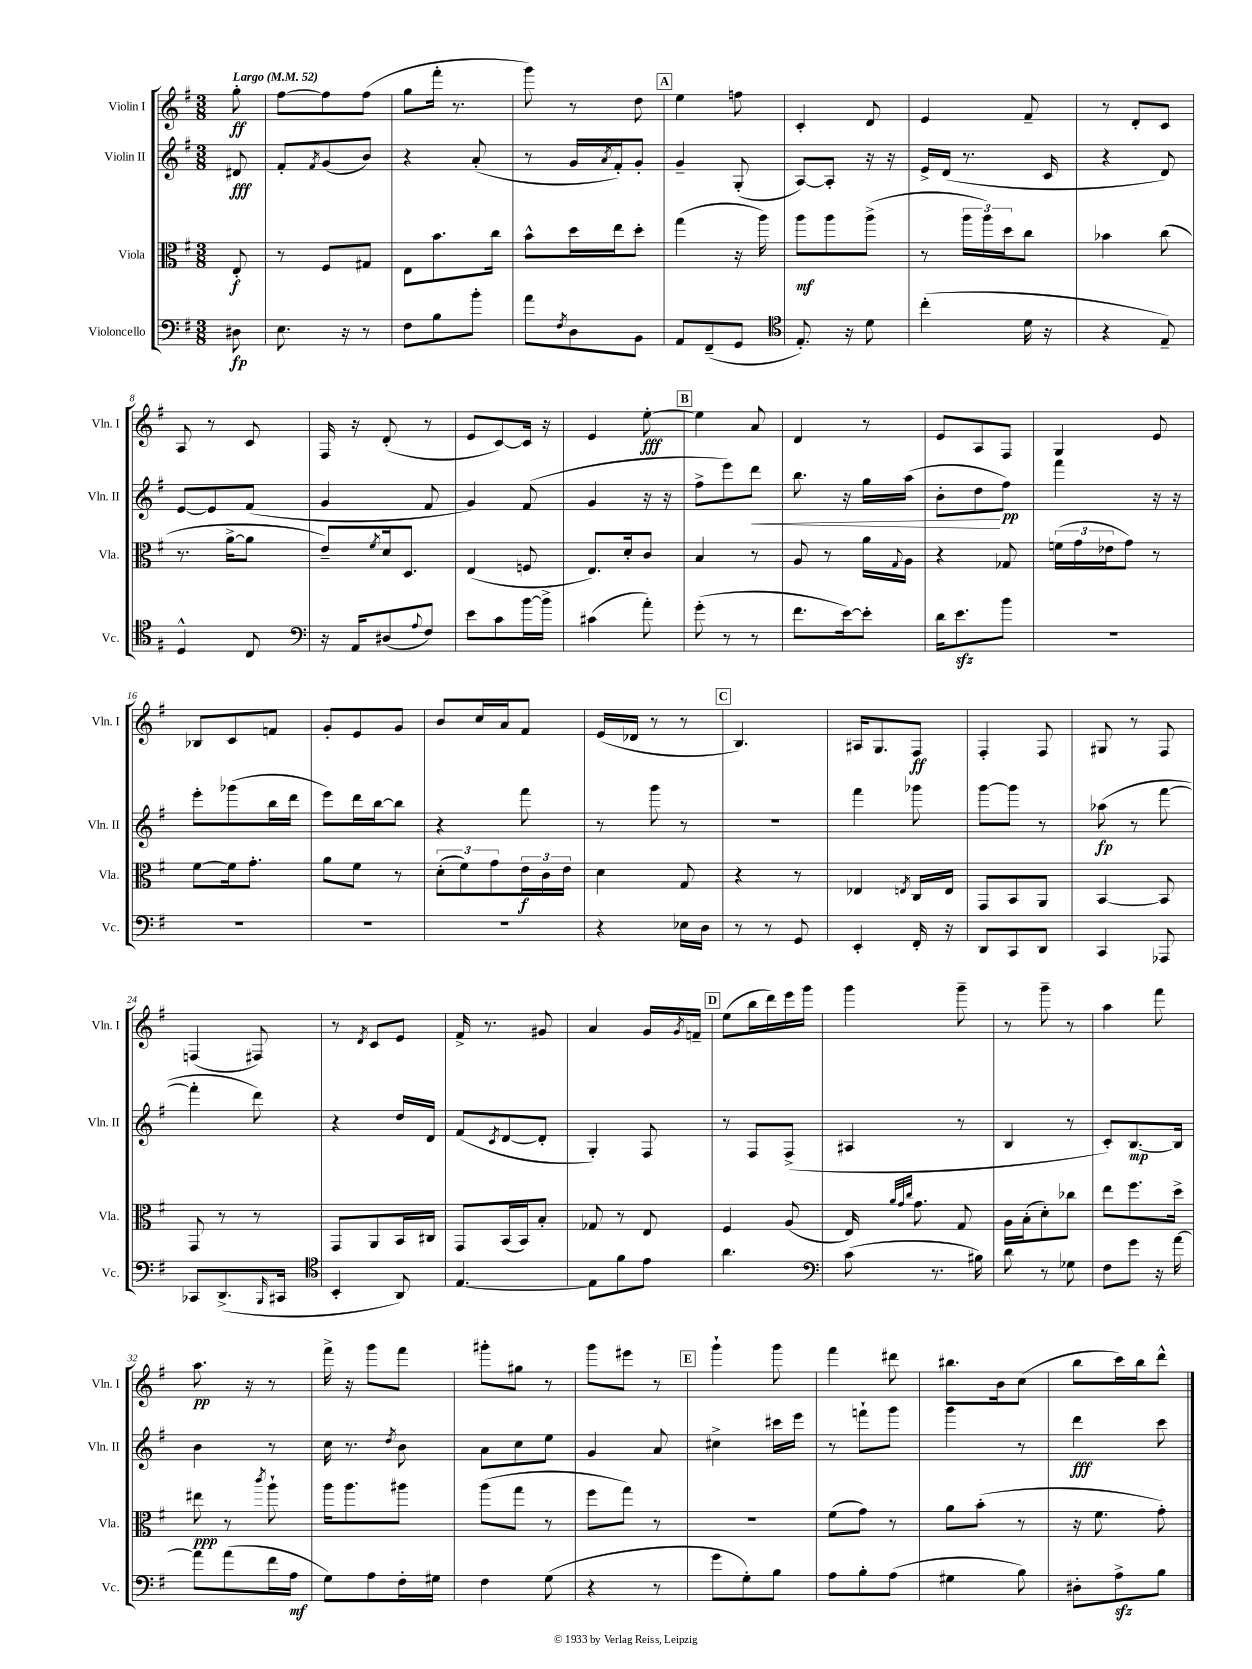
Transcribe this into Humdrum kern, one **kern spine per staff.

**kern	**kern	**kern	**kern
*staff4	*staff3	*staff2	*staff1
*clefF4	*clefC3	*clefG2	*clefG2
*k[f#]	*k[f#]	*k[f#]	*k[f#]
*M3/8	*M3/8	*M3/8	*M3/8
*MM52	*MM52	*MM52	*MM52
8D#	8E'	8d#	8gg'
=	=	=	=
8.E	8r	8f#'	[8ff#
.	.	8qf#	.
.	8F#	(8g	8ff#]
16r	.	.	.
8r	8G#	8b)	(8ff#
=	=	=	=
8F#	8E	4r	8gg
8B	8.b	.	16fff#'
.	.	.	8.r
8b'	.	(8a'	.
.	16cc	.	.
=	=	=	=
8a	8b^^	8r	8ggg)
8qF#	.	.	.
8D	16dd	16g	8r
.	.	8qa	.
.	16ee	16f#')	.
8BB	8dd'	8g'	8dd
=	=	=	=
8AA	(4gg	4g~	4ee
(8FF#~	.	.	.
8GG	16r	(8G'	8ff
.	16aa)	.	.
=	=	=	=
*clefC4	*	*	*
8.E')	8aa	[8A)	4c'
.	8aa	8A']	.
16r	.	.	.
8d	(8aa^	16r	8d
.	.	16r	.
=	=	=	=
(4cc'	8r	16e^	4e
.	.	(16d	.
.	24aa	8.r	.
.	24aa)	.	.
.	24dd	.	.
16d	8cc	.	8f#~
16r	.	16c	.
=	=	=	=
4r	4b-	4r	8r
.	.	.	8d'
8E~)	(8cc	8d)	8c
=	=	=	=
4D^^	8.r	[8e	8A
.	.	8e]	8r
.	[16a^	.	.
8C	8a]	(8f#	8c
=	=	=	=
*clefF4	*	*	*
16r	8e~)	4g	16F#
16AA	.	.	16r
.	8qf#	.	.
(8D#	16d	.	(8d'
.	8.D	.	.
8qqA	.	.	.
8F#)	.	8f#	8r
=	=	=	=
8e	(4E	4g)	8e
8c	.	.	[8c)
[16b	8F	(8f#	16c]
16b^]	.	.	16r
=	=	=	=
(4c#	8.E)	4g	4e
.	16d'	.	.
8a')	8c	16r	[8ee'
.	.	16r	.
=	=	=	=
(8g'	4B	8ff#^	4ee]
8r	.	8eee)	.
8r	8r	8ddd	8a
=	=	=	=
8.f#	8A	8.bb	4d
.	8r	.	.
[16e)	.	16r	.
8e']	16a	16gg	8r
.	8qqG	.	.
.	16A	(16aa	.
=	=	=	=
16d	4r	8b'	8e
8.e	.	.	.
.	.	8dd	8A
8b	8G-	8ff#)	8F#
=	=	=	=
4.r	(24f	4fff#	4G
.	24g	.	.
.	24e-	.	.
.	8g)	.	.
.	8r	16r	8e
.	.	16r	.
=	=	=	=
4.r	[8f#	8eee'	8B-
.	16f#]	(8ggg-	8c
.	8.g'	.	.
.	.	16bb	8f
.	.	16ddd	.
=	=	=	=
4.r	8a	8eee)	8g'
.	8f#	16ddd	8e
.	.	[16bb	.
.	8r	8bb]	8g
=	=	=	=
4.r	(12d'	4r	8b
.	12f#)	.	.
.	.	.	16cc
.	12g	.	.
.	.	.	16a
.	24e	8fff#	8f#
.	24c	.	.
.	24e	.	.
=	=	=	=
4r	4d	8r	(16e
.	.	.	16d-
.	.	8ggg	8r
16E-	8G	8r	8r
16D	.	.	.
=	=	=	=
8r	4r	4.r	4.B)
8r	.	.	.
8GG	8r	.	.
=	=	=	=
4EE'	4E-	4fff#	16A#
.	.	.	8.G
.	8qE	.	.
16FF#'	16C	8ggg-	8F#
16r	16E	.	.
=	=	=	=
8DD	8GG	[8ggg	4F#'
8CC	8BB	8ggg]	.
8DD	8AA	8r	8F#
=	=	=	=
4CC	[4BB	(8aa-	8G#
.	.	8r	8r
8AAA-	8BB]	[8fff#	8F#
=	=	=	=
8CC-	8GG	4fff#']	(4F
(8.DD^	8r	.	.
.	8r	8ddd)	8F#)
16qqBBB	.	.	.
16CC#	.	.	.
=	=	=	=
*clefC4	*	*	*
4BB'	8GG	4r	8r
.	.	.	8qd
.	8AA	.	8c
8AA)	16BB	16dd	8e
.	16C#	16d	.
=	=	=	=
[4.E	8GG	(8f#	16f#^
.	.	.	8.r
.	.	8qc	.
.	(16BB	[8d	.
.	16BB)	.	.
.	8B'	8d']	8g#
=	=	=	=
8E]	8G-	4G')	4a
8f#	8r	.	.
8e	8E	8F#	16g
.	.	.	8qg
.	.	.	16f~
=	=	=	=
4.a	4F#	8r	(8ee
.	.	8F#	16bb
.	.	.	16ddd)
.	(8A	(8F#^	16eee
.	.	.	16ggg
=	=	=	=
*clefF4	*	*	*
(8c	16E)	4A#	4ggg
.	32qqa	.	.
.	32qqg	.	.
.	32qqcc	.	.
.	8.g	.	.
8.r	.	.	.
.	8G	8r	8ggg~
16B#)	.	.	.
=	=	=	=
8d	16A	4B	8r
.	(16B'	.	.
8r	8d')	.	8ggg~
8G-	8cc-	8r	8r
=	=	=	=
8F#	8ee	8c')	4aa
8g	8.ff#	[8.B	.
16r	.	.	8fff#
[16a	16dd^	16B]	.
=	=	=	=
8a]	8ee#	4b	8.aa
(8a	8r	.	.
.	.	.	16r
.	8qccc	.	.
16f#	8aa`	8r	8r
16A	.	.	.
=	=	=	=
8G)	16aa	16cc	16fff#^
.	8.aa	8.r	16r
8A	.	.	8ggg
.	.	8qdd	.
16F#'	8aa#	8b	8fff#
16G#	.	.	.
=	=	=	=
4F#	(8aa	8a	8ggg#'
.	8gg	8cc	8gg#
(8G	8r	8ee	8r
=	=	=	=
4r	8ff#	4g	8ggg
.	8gg)	.	8eee#
8r	8r	8a	8r
=	=	=	=
8g	4.r	4cc#^	4ggg`
8G')	.	.	.
8B	.	16ccc#	8ggg
.	.	16eee	.
=	=	=	=
8A	(8f#	8r	4fff#
8B'	8g)	8fff`	.
(8A	8r	8ggg	8ddd#
=	=	=	=
4G#	8a	4ggg	8.bb#
.	(8b'	.	.
.	.	.	16b
8B)	8r	8r	(8cc
=	=	=	=
8D#'	16r	4ddd	8bb
.	8.f#	.	.
8A^	.	.	16ccc)
.	.	.	16bb
8B	8g')	8ccc	8ddd^^
==	==	==	==
*-	*-	*-	*-
